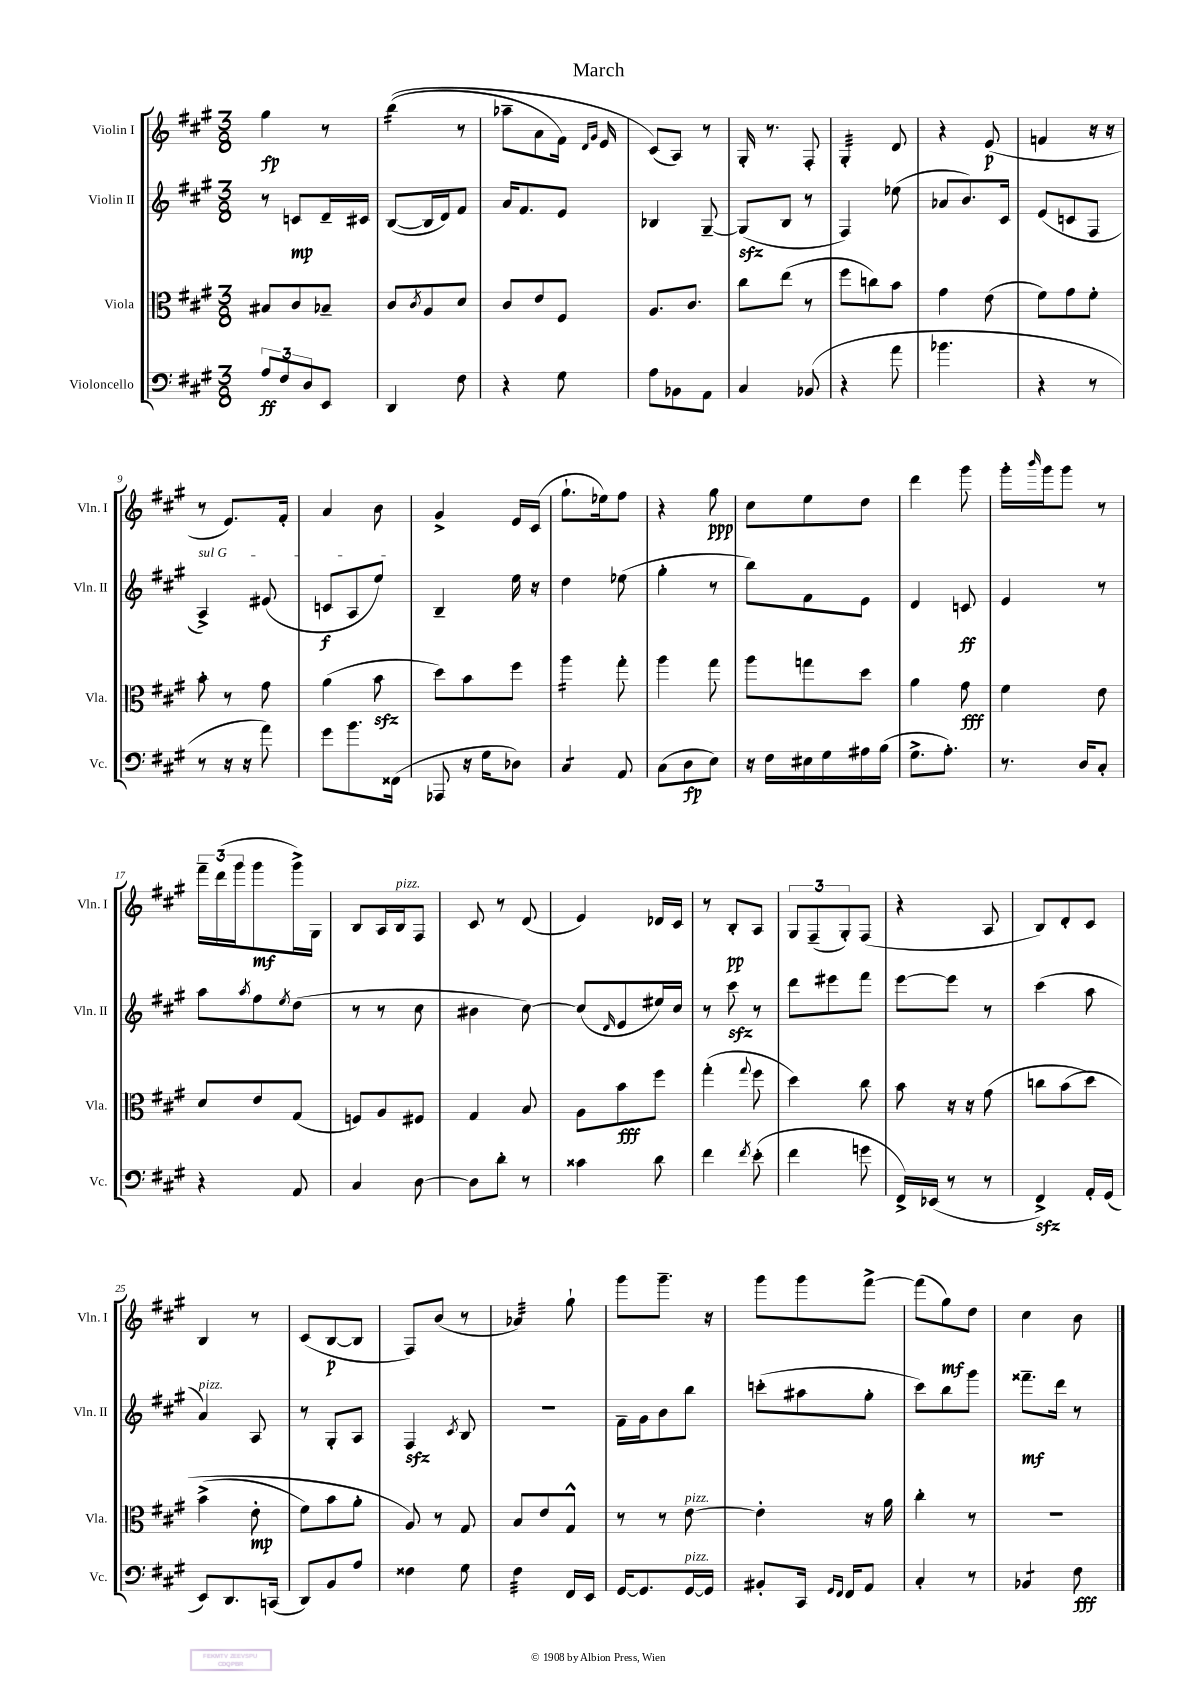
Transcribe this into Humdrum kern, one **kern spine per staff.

**kern	**kern	**kern	**kern
*staff4	*staff3	*staff2	*staff1
*clefF4	*clefC3	*clefG2	*clefG2
*k[f#c#g#]	*k[f#c#g#]	*k[f#c#g#]	*k[f#c#g#]
*M3/8	*M3/8	*M3/8	*M3/8
12A	8B#	8r	4gg#
12F#	.	.	.
.	8c#	8c	.
12D	.	.	.
8EE	8B-~	16d~	8r
.	.	16c#	.
=	=	=	=
4DD	8c#	([8B	&((4bb
.	8qc#	.	.
.	8A	16B]	.
.	.	16d)	.
8F#	8d	8f#	8r
=	=	=	=
4r	8c#	16a	8aa-~
.	.	8.f#	.
.	8e	.	8a
8G#	8F#	8e	16f#)
.	.	.	16qqd
.	.	.	16qqg#
.	.	.	16e
=	=	=	=
8A	8.A	4B-	(8c#&)
8BB-	.	.	8A)
.	8.c#	.	.
8AA	.	[8G#~	8r
=	=	=	=
4C#	8cc#	(8G#]	16G#'
.	.	.	8.r
.	(8ee	8B	.
(8BB-	8r	8r	8F#'
=	=	=	=
4r	8ff#	4F#)	4G#'
.	8cc)	.	.
8a	8b	(8ee-	8d
=	=	=	=
4.b-	4g#	8a-	4r
.	.	8.b)	.
.	(8e	.	(8e
.	.	16c#	.
=	=	=	=
4r	8f#)	(8e	4f
.	8g#	8c	.
8r	8f#'	8F#	16r
.	.	.	16r
=	=	=	=
8r	8b'	4A^)	8r
16r	8r	.	8.e)
16r	.	.	.
8a)	8g#	(8e#	.
.	.	.	16f#'
=	=	=	=
8g#	(4a	8c	4a
8.b	.	8A	.
.	8b	8ee)	8b
(16FF##	.	.	.
=	=	=	=
8AAA-	8dd)	4B~	4g#^
16r	8b	.	.
16G#	.	.	.
8D-)	8ff#	16ee	16e
.	.	16r	(16c#
=	=	=	=
4C#	4aa	4dd	8.gg#`
.	.	.	16ee-)
8AA	8gg#'	(8ee-	8ff#
=	=	=	=
(8C#	4aa	4gg#'	4r
8D	.	.	.
8E)	8gg#	8r	8gg#
=	=	=	=
16r	8aa	8bb)	8cc#
16F#	.	.	.
16E#	8gg	8f#	8ee
16G#	.	.	.
16A#	8dd	8e	8dd
(16B	.	.	.
=	=	=	=
8.G#^	4a	4d	4ddd
8.A')	.	.	.
.	8g#	8c	8ggg#
=	=	=	=
8.r	4f#	4e	16ggg#'
.	.	.	16qqbbb
.	.	.	16ggg#
.	.	.	8ggg#
16D	.	.	.
8C#'	8e	8r	8r
=	=	=	=
4r	8d	8aa	24fff#~
.	.	.	(24ddd
.	.	.	24ggg#
.	.	8qaa	.
.	8e	8ff#	8ggg#
.	.	8qee	.
8AA	(8G#	(8dd	16ggg#^)
.	.	.	16G#
=	=	=	=
4C#	8F)	8r	8B
.	8A	8r	16A
.	.	.	16B
[8D	8F#	8cc#	8F#
=	=	=	=
8D]	4G#	4b#	8c#
8d'	.	.	8r
8r	8B	[8cc#)	(8d
=	=	=	=
4c##	8A	(8cc#]	4e)
.	.	16qqd	.
.	8b	8e	.
8d	8ff#	16ee#)	16d-
.	.	16cc#	16c#
=	=	=	=
4f#	(4gg#'	8r	8r
.	.	8ccc#	8B'
8qf#	8qqgg#	.	.
(8e'	8ff#	8r	8A
=	=	=	=
4f#	4dd)	8ddd	12G#
.	.	.	(12F#~
.	.	8eee#	.
.	.	.	12G#')
8g	8cc#	8fff#	(8F#
=	=	=	=
16FF#^)	8b	[8eee	4r
(16EE-	.	.	.
8r	16r	8eee]	.
.	16r	.	.
8r	(8g#	8r	8A
=	=	=	=
4FF#^)	8cc	(4ccc#	8B)
.	&(8b	.	8d'
16AA'	8dd)	8aa	8c#
(16GG#	.	.	.
=	=	=	=
8EE)	(4b^	4a)	4B
8.DD	.	.	.
.	8e'	8A	8r
(16CC	.	.	.
=	=	=	=
8DD)	8f#)	8r	(8c#
8BB	8b	8G#'	[8B
8A	8a'	8A	8B]
=	=	=	=
4F##	8A&)	4F#	8F#)
.	8r	.	(8b
.	.	8qc#	.
8G#	8G#	8B	8r
=	=	=	=
4F#	8B	4.r	4a-)
.	8e	.	.
16FF#	8G#^^	.	8gg#`
16EE	.	.	.
=	=	=	=
[16GG#	8r	16f#~	8ggg#
8.GG#]	.	16g#	.
.	8r	8b	8.ggg#~
[16GG#	[8e	8bb	.
16GG#]	.	.	16r
=	=	=	=
8BB#'	4e']	(8ccc'	8ggg#
16CC#	.	8aa#	8ggg#
16qqGG#	.	.	.
16qqFF#	.	.	.
16FF#	.	.	.
8AA	16r	8gg#'	[8fff#^
.	16a	.	.
=	=	=	=
4C#'	4cc#'	8ccc#)	(8fff#]
.	.	8bb	8gg#)
8r	8r	8ggg#	8dd
=	=	=	=
4BB-	4.r	8.fff##~	4cc#
.	.	16ddd	.
8F#	.	8r	8b
==	==	==	==
*-	*-	*-	*-
